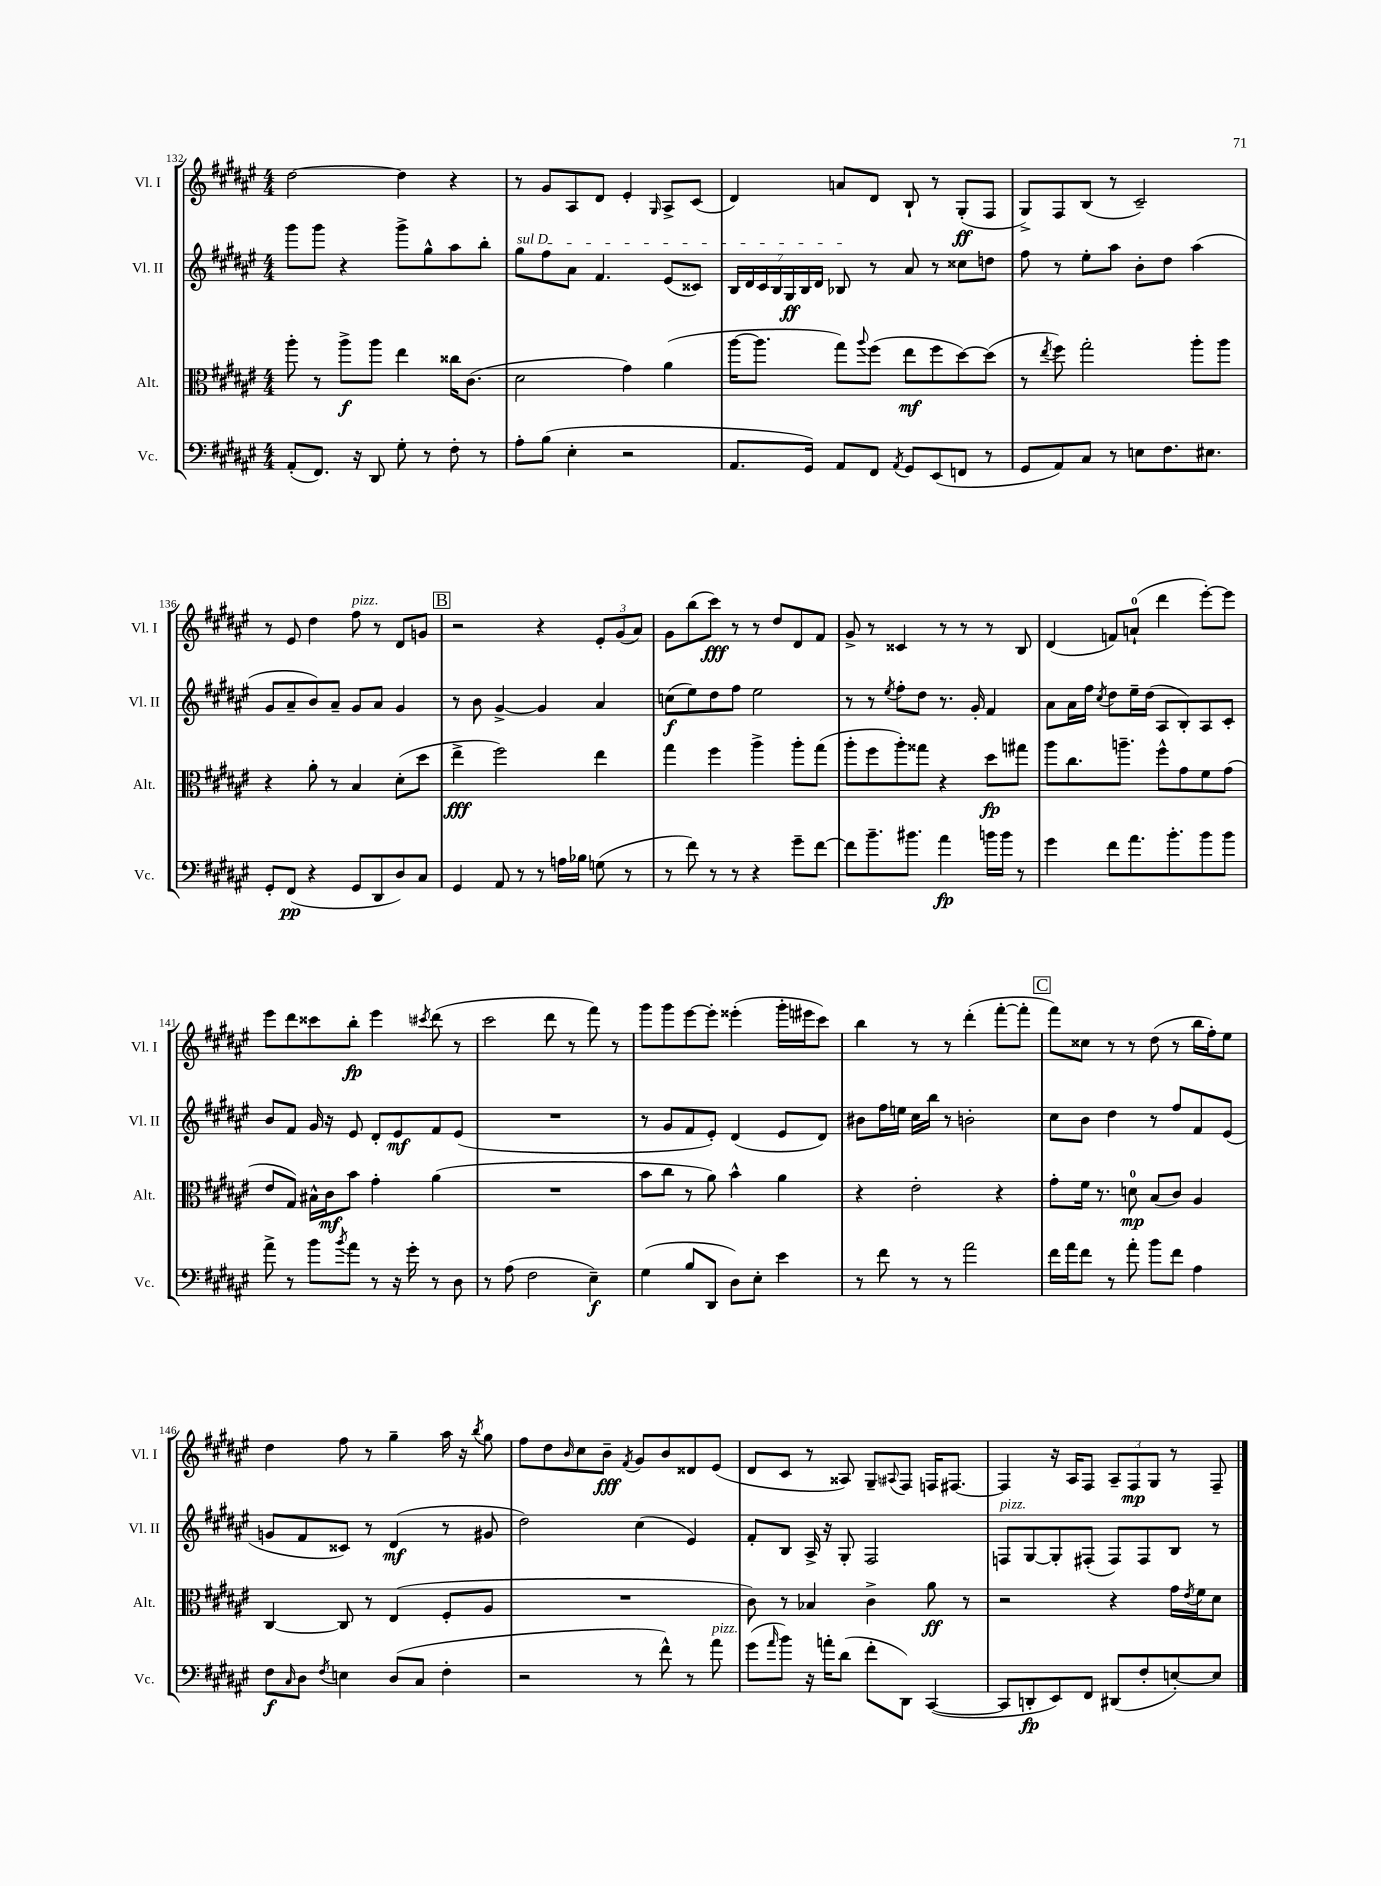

**kern	**kern	**kern	**kern
*staff4	*staff3	*staff2	*staff1
*clefF4	*clefC3	*clefG2	*clefG2
*k[f#c#g#d#a#e#]	*k[f#c#g#d#a#e#]	*k[f#c#g#d#a#e#]	*k[f#c#g#d#a#e#]
*M4/4	*M4/4	*M4/4	*M4/4
(8AA#'	8aa#'	8ggg#	[2dd#
8.FF#)	8r	8ggg#	.
.	8aa#^	4r	.
16r	.	.	.
8DD#	8aa#	.	.
8G#'	4ee#	8ggg#^	4dd#]
8r	.	8gg#^^	.
8F#'	16cc##	8aa#	4r
.	(8.c#	.	.
8r	.	8bb'	.
=	=	=	=
8A#'	2d#	8gg#	8r
(8B	.	8ff#	8g#
4E#'	.	8a#	8A#
.	.	4.f#	8d#
2r	4g#)	.	4e#'
.	.	.	16qqG#
.	(4a#	(8e#	8A#^
.	.	8c##)	(8c#
=	=	=	=
8.AA#	[16aa#	28B	4d#)
.	.	28d#	.
.	8.aa#]	.	.
.	.	28c#	.
.	.	28B	.
.	.	28G#	.
.	.	28B	.
16GG#)	.	.	.
.	.	28d#	.
8AA#	8gg#)	8B-	8a
.	8qqaa#	.	.
8FF#	(8ff#	8r	8d#
8qAA#	.	.	.
8GG#	8ee#	8a#	8B`
(8EE#	8ff#	8r	8r
8FF	[8dd#)	8cc##	(8G#'
8r	(8dd#]	8dd	8F#
=	=	=	=
8GG#	8r	8ff#	8G#^)
.	8qee#	.	.
8AA#)	8ff#)	8r	8F#
8C#	2gg#'	8ee#'	(8B
8r	.	8aa#	8r
8E	.	8b'	2c#~)
8.F#	.	8dd#	.
.	8aa#'	(4aa#	.
8.E#	.	.	.
.	8aa#	.	.
=	=	=	=
8GG#'	4r	8g#	8r
(8FF#	.	8a#~	8e#
4r	8a#'	8b)	4dd#
.	8r	8a#~	.
8GG#	4B	8g#	8ff#
8DD#	.	8a#	8r
8D#)	(8d#'	4g#	8d#
8C#	8dd#	.	8g
=	=	=	=
4GG#	4ee#^	8r	2r
.	.	8b	.
8AA#	2ff#)	[4g#^	.
8r	.	.	.
8r	.	4g#]	4r
16A	.	.	.
16B-	.	.	.
(8G	4ee#	4a#	12e#'
.	.	.	(12g#
8r	.	.	.
.	.	.	12a#)
=	=	=	=
8r	4gg#	(8cc	8g#
8f#)	.	8ee#)	(8bb
8r	4ff#	8dd#	8ccc#)
8r	.	8ff#	8r
4r	4aa#^	2ee#	8r
.	.	.	8dd#
8g#~	8aa#'	.	8d#
[8f#	(8gg#	.	8f#
=	=	=	=
8f#]	8aa#'	8r	8g#^
8.b~	8ff#	8r	8r
.	.	8qee#	.
.	8aa#')	8ff#'	4c##
8.b#	.	.	.
.	8gg##	8dd#	.
4a#	4r	8.r	8r
.	.	.	8r
.	.	16g#'	.
16b	8dd#	4f#	8r
16b	.	.	.
8r	8gg#	.	8B
=	=	=	=
4g#	8aa#	8a#	(4d#
.	8.cc#	16a#	.
.	.	16ff#	.
.	.	8qcc#	.
8f#	.	8dd#	8f)
.	8.aa~	.	.
8.a#	.	16ee#~	(8a`
.	.	(16dd#	.
.	8ff#^^	8A#	4ddd#
8.b'	.	.	.
.	8g#	8B')	.
8b	8f#	8A#	[8eee#')
8b	(8g#	8c#'	8eee#]
=	=	=	=
8a#^	8e#	8b	8eee#
8r	8G#)	8f#	8ddd#
8b	16B#^^	16g#	8ccc##
.	16c#	16r	.
8qb	.	.	.
8a#	8b	8e#	8bb'
8r	4g#'	8d#'	4eee#
16r	.	8e#	.
16g#'	.	.	.
.	.	.	8qccc#
8r	(4a#	8f#	(8ddd#
8D#	.	(8e#	8r
=	=	=	=
8r	1r	1r	2ccc#
(8A#	.	.	.
2F#	.	.	.
.	.	.	8ddd#
.	.	.	8r
4E#~)	.	.	8fff#)
.	.	.	8r
=	=	=	=
(4G#	8b	8r	8ggg#
.	8cc#	8g#	8ggg#
8B	8r	8f#	[8eee#
8DD#	8a#)	8e#')	8eee#']
8D#)	4b^^	(4d#	(4eee##'
8E#'	.	.	.
4e#	4a#	8e#	16ggg#'
.	.	.	16eee#
.	.	8d#)	8ccc#)
=	=	=	=
8r	4r	8b#	4bb
8f#	.	16ff#	.
.	.	16ee	.
8r	2e#'	16cc#	8r
.	.	16bb	.
8r	.	8r	8r
2a#	.	2b'	(4ddd#'
.	4r	.	[8fff#'
.	.	.	8fff#']
=	=	=	=
16f#	8g#'	8cc#	8fff#)
16a#	.	.	.
8f#	16f#	8b	8cc##
.	8.r	.	.
8r	.	4dd#	8r
8a#'	8d	.	8r
8b	(8B	8r	(8dd#
8f#	8c#)	8ff#	8r
4A#	4A#	8f#	16bb
.	.	.	16ff#')
.	.	(8e#	8ee#
=	=	=	=
8F#	[4C#	8g	4dd#
16qqC#	.	.	.
8D#	.	8f#	.
8qF#	.	.	.
4E	8C#]	8c##)	8ff#
.	8r	8r	8r
(8D#	(4E#	(4d#	4gg#~
8C#	.	.	.
4F#'	8F#'	8r	16aa#
.	.	.	16r
.	.	.	8qbb
.	8A#	8g#	8gg#
=	=	=	=
2r	1r	2dd#)	8ff#
.	.	.	8dd#
.	.	.	16qqb
.	.	.	8cc#
.	.	.	8b~
.	.	.	8qf#
8r	.	(4cc#	8g#
8f#^^)	.	.	8b
8r	.	4e#)	8d##
8a#	.	.	(8e#
=	=	=	=
(8g#	8c#)	8f#'	8d#
16qqa#	.	.	.
8b)	8r	8B	8c#
16r	4B-	16A#^	8r
16a'	.	16r	.
(8d#	.	8G#'	8A##)
8f#'	4c#^	2F#	8G#~
.	.	.	8qqA#
8DD#)	.	.	8F#
([4CC#	8a#	.	16F
.	.	.	[8.F#
.	8r	.	.
=	=	=	=
8CC#]	2r	8F	4F#]
8DD'	.	[8G#	.
8EE#)	.	8G#']	16r
.	.	.	16A#
8FF#	.	(8F#'	8F#
(8DD#	4r	8F#)	12A#~
.	.	.	12F#
8F#'	.	8F#	.
.	.	.	12G#
[8E')	16g#	8B	8r
.	8qe#	.	.
.	16f#	.	.
8E]	8d#	8r	8F#~
==	==	==	==
*-	*-	*-	*-
